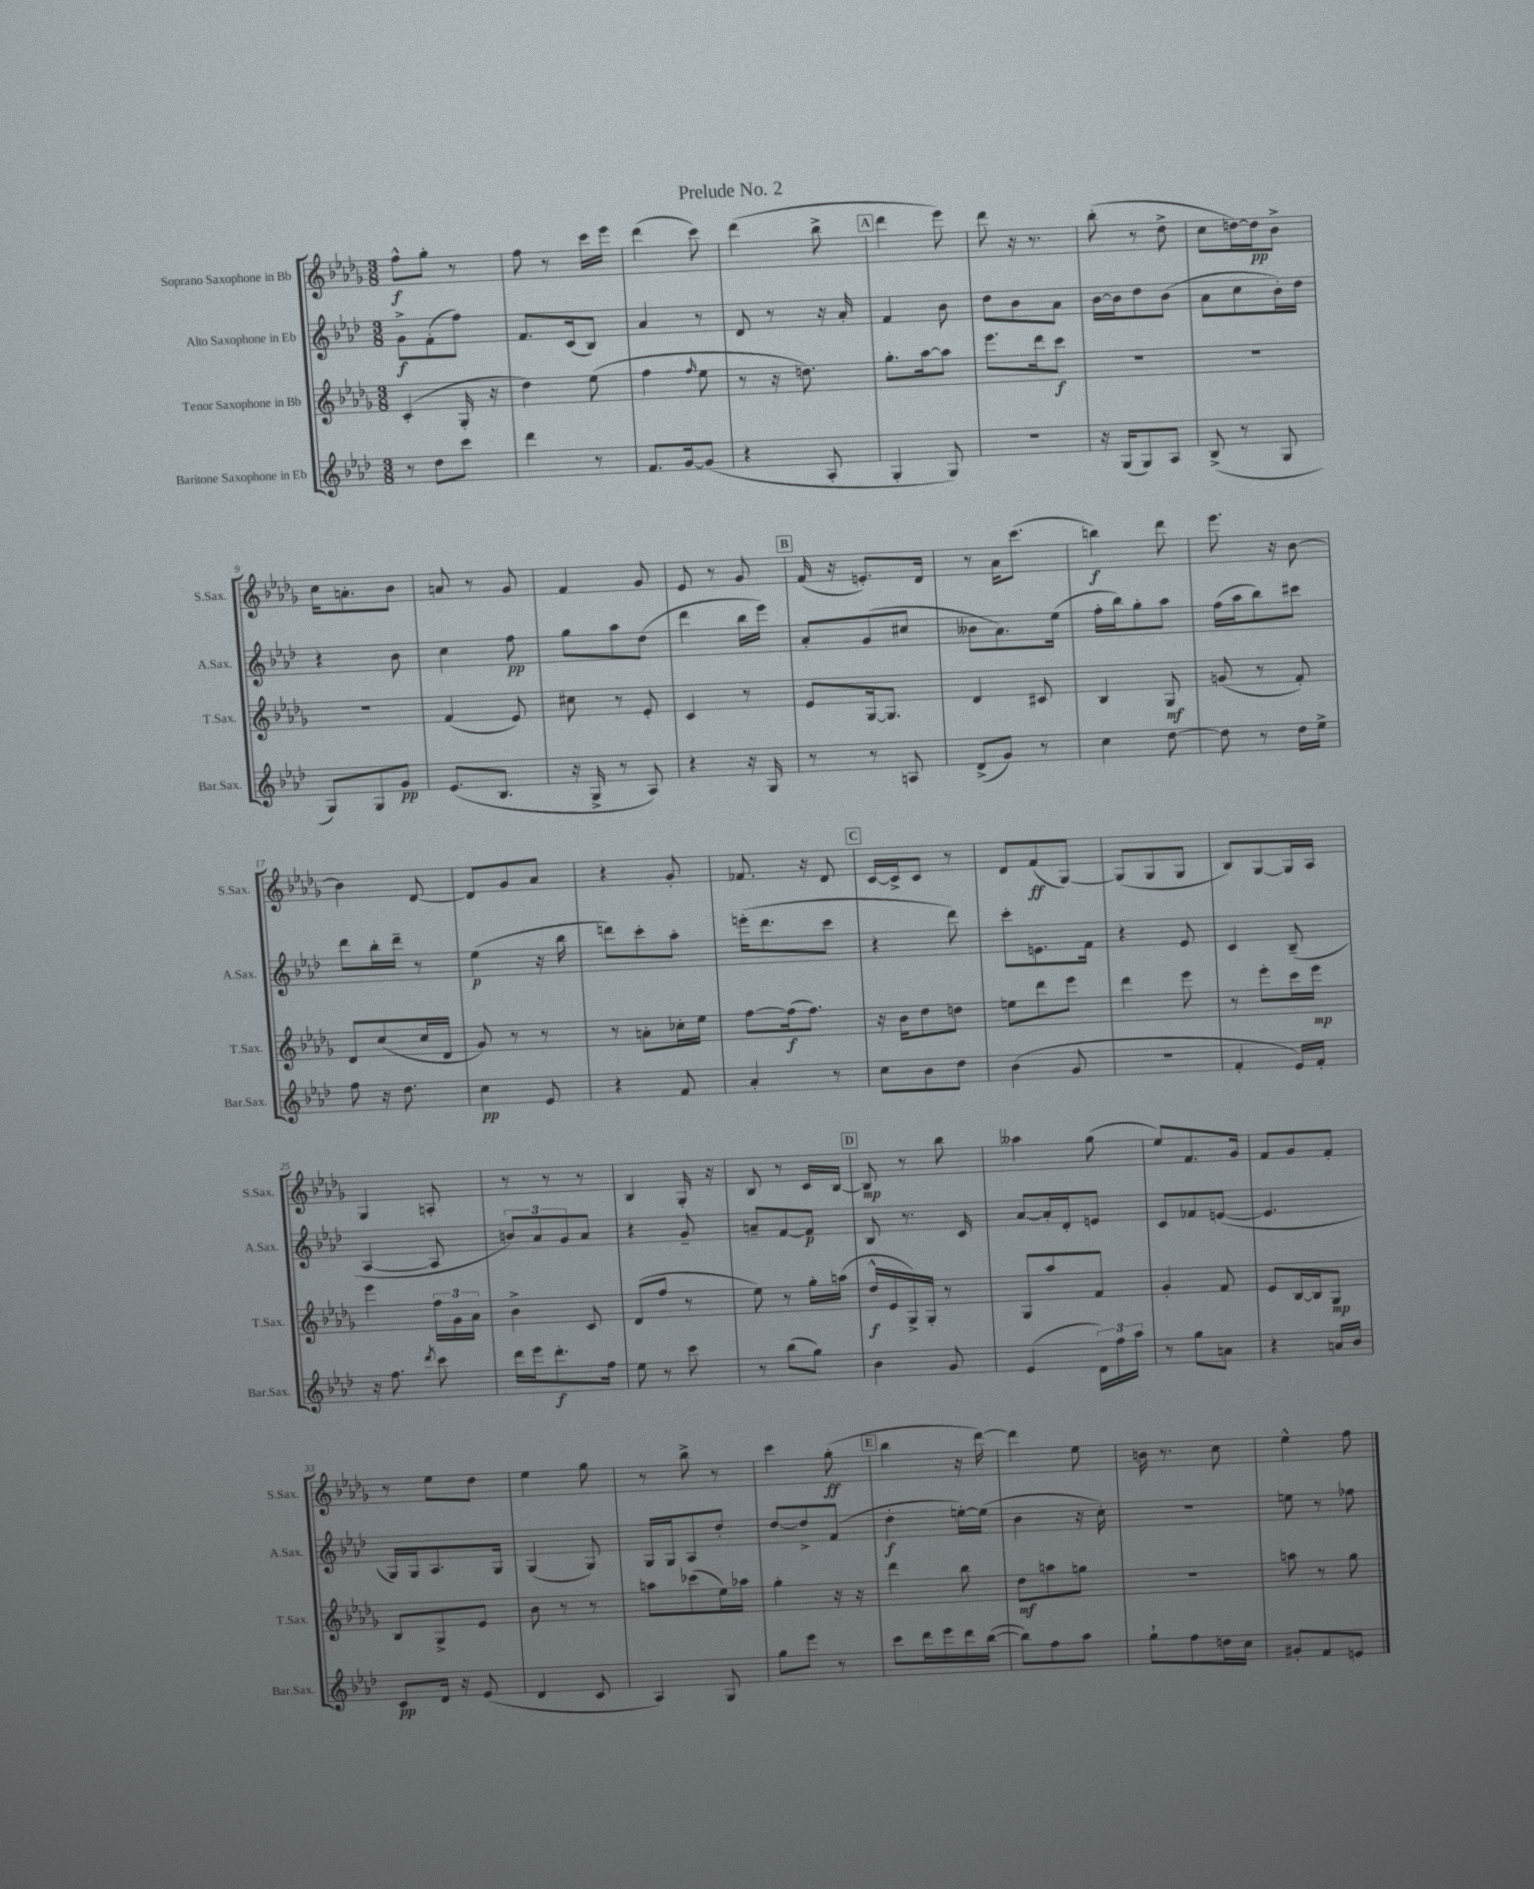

**kern	**kern	**kern	**kern
*staff4	*staff3	*staff2	*staff1
*clefG2	*clefG2	*clefG2	*clefG2
*k[b-e-a-d-]	*k[b-e-a-d-g-]	*k[b-e-a-d-]	*k[b-e-a-d-g-]
*M3/8	*M3/8	*M3/8	*M3/8
8r	(4c'	8g^	8ff^^
8dd-	.	(8f'	8gg-'
8ccc	16G-'	8ff)	8r
.	16r	.	.
=	=	=	=
4ddd-	4dd-)	8.f	8ff
.	.	.	8r
.	.	(16c	.
8r	(8ee-	8B-)	16ccc
.	.	.	16eee-
=	=	=	=
8.f	4ff	4a-	(4ddd-
[16g	.	.	.
.	16qqff	.	.
(8g]	8ee-	8r	8ccc)
=	=	=	=
4r	8r	8d-	(4ddd-
.	16r	8r	.
.	8.dd)	.	.
8A-'	.	16r	8bb-^
.	.	16a-'	.
=	=	=	=
4G'	8.gg-'	4f	4ddd-
.	[16aa-	.	.
8G)	8aa-]	8b-	8eee-)
=	=	=	=
4.r	8.eee-	8dd-	8ddd-
.	.	8b-	16r
.	16ddd-	.	8.r
.	8ccc	8a-	.
=	=	=	=
16r	4.r	[16b-	(8bb-'
(16G	.	16b-]	.
8G)	.	8dd-	8r
8A-	.	(8b-	8dd-^
=	=	=	=
(8B-^	4.r	8a-	8cc
8r	.	8cc	[16dd)
.	.	.	16dd]
8G	.	16b-')	8b-^
.	.	16dd-	.
=	=	=	=
8G)	4.r	4r	16cc
.	.	.	8.a'
8G	.	.	.
8g	.	8b-	8b-
=	=	=	=
(8.e-	(4f	4cc	8a
.	.	.	8r
8.B-	.	.	.
.	8e-)	8ff	8g-
=	=	=	=
16r	8cc#	8gg	4f
16G^	.	.	.
8r	8r	8aa-	.
8A-)	8e-'	(8dd-	8g-
=	=	=	=
4r	4c	4ddd-	8e-
.	.	.	8r
16r	8r	16bb-	8g-
16G	.	16eee-)	.
=	=	=	=
8r	8e-	8a-'	(16f
.	.	.	16r
8r	[16G-	(8g	8.e')
.	8.G-]	.	.
8A	.	8cc#	.
.	.	.	16d-
=	=	=	=
(8d-^	4d-	8b--	8r
8g)	.	8.a-)	16a-
.	.	.	(8.ccc
8r	8c#	.	.
.	.	(16ee-	.
=	=	=	=
4cc	4B-	16ff'	4bb)
.	.	16bb-)	.
.	.	8gg'	.
[8dd-	8G-	8aa-	8ddd-
=	=	=	=
8dd-]	(8g	(16ff	8.eee-
.	.	16aa-	.
8r	8r	8bb-)	.
.	.	.	16r
16dd-	8f')	8ccc#	[8b-
16ee-^	.	.	.
=	=	=	=
8ff	8d-	8ddd-	4b-]
16r	(8cc	16bb-'	.
8.dd-	.	16ddd-~	.
.	16cc	8r	[8d-
.	16d-	.	.
=	=	=	=
4cc	8g-)	(4ee-	8d-]
.	8r	.	8g-
8e-	8r	16r	8a-
.	.	16bb-	.
=	=	=	=
4r	8r	8ddd)	4r
.	8a'	8ccc'	.
8f	16cc-'	8aa-'	8g-'
.	16ee-	.	.
=	=	=	=
4a-'	[8ff	(16eee'	8.f-
.	.	8.ddd-	.
.	(16ff]	.	.
.	8.ff)	.	16r
8r	.	8ccc	8d-
=	=	=	=
8cc	16r	4r	[16c
.	16b-	.	16c^]
8b-	8dd-	.	8c
8dd-	8dd	8ddd-)	8r
=	=	=	=
(4b-	8ee	8ccc'	8d-
.	8ddd-	8.e	(8f
8g	8eee-	.	[8G-)
.	.	16f	.
=	=	=	=
4.r	4ddd-	4r	(8G-]
.	.	.	8G-
.	8eee-	8e-	8G-
=	=	=	=
4f'	8r	4c	8B-)
.	8eee-'	.	[8G-
16e-)	16ccc	(8B-~	16G-]
16f'	16eee-	.	16A-
=	=	=	=
16r	4eee-	[4A-	4G-
8.ff	.	.	.
8qddd-	.	.	.
8ccc	24ff	8A-]	8A'
.	24g-	.	.
.	24a-	.	.
=	=	=	=
16ddd-	4b-^	12b)	8r
16eee-	.	.	.
.	.	12a-	.
8.ddd-'	.	.	8r
.	.	12g	.
.	8c	8a-	8r
16ff	.	.	.
=	=	=	=
8ee-	(8d-	4r	4B-
8r	8ff	.	.
8ccc	8r	8g~	16G-'
.	.	.	16r
=	=	=	=
8r	8ee-)	8a~	8B-
(8bb-	8r	[8f	8r
8gg)	16gg-'	8f]	16c
.	(16aa	.	[16B-
=	=	=	=
4b-	16dd-^^	8B-	8B-]
.	16e-	.	.
.	16G-^)	8.r	8r
.	16G-'	.	.
8g	8r	.	8bb-
.	.	16c	.
=	=	=	=
(4e-	8G-	[8a-	4aa--
.	8aa-	16a-']	.
.	.	16d-'	.
24d-)	8f	8e	(8gg-
24ff	.	.	.
24aa-	.	.	.
=	=	=	=
8r	4g-'	8c	8ee-)
8gg	.	8f-	8.f
8a	8f	([8e	.
.	.	.	16g-
=	=	=	=
4r	8e-	4.e]	8f
.	[16B-	.	8g-
.	16B-]	.	.
16a	8G-	.	8f'
16b-	.	.	.
=	=	=	=
8c	8B-	16G)	8r
.	.	16G	.
16d-	8G-^	8.A-	8ee-
16r	.	.	.
(8e-	8e-	.	8dd-
.	.	16G	.
=	=	=	=
4d-	8b-	(4G	4ee-
.	8r	.	.
8c	8r	8G)	8gg-
=	=	=	=
4A-)	8aa	16G	8r
.	.	16G	.
.	(8ccc-	8A-	8bb-^
8G	16ee-)	8dd-'	8r
.	16aa-	.	.
=	=	=	=
8gg	4gg-'	[8dd-	4ccc
8eee-	.	8dd-^]	.
8r	16r	(8f	(8gg-'
.	16r	.	.
=	=	=	=
8ccc	4ddd-	4dd-'	4bb-
16ddd-	.	.	.
16eee-	.	.	.
16ddd-	8bb-	[16ee')	16r
([16bb-	.	(16ee]	[16ddd-)
=	=	=	=
8bb-])	8dd-	4b-	4ddd-]
8ff	8aa	.	.
8aa-	8gg	16r	8ee-
.	.	16cc')	.
=	=	=	=
8gg`	4.r	4.r	16b
.	.	.	8.r
8ff	.	.	.
16dd	.	.	8cc
16cc	.	.	.
=	=	=	=
8g#'	8aa	8ee	4ee-^^
8f	8r	8r	.
8e	8gg-	8ff-	8ff
==	==	==	==
*-	*-	*-	*-
